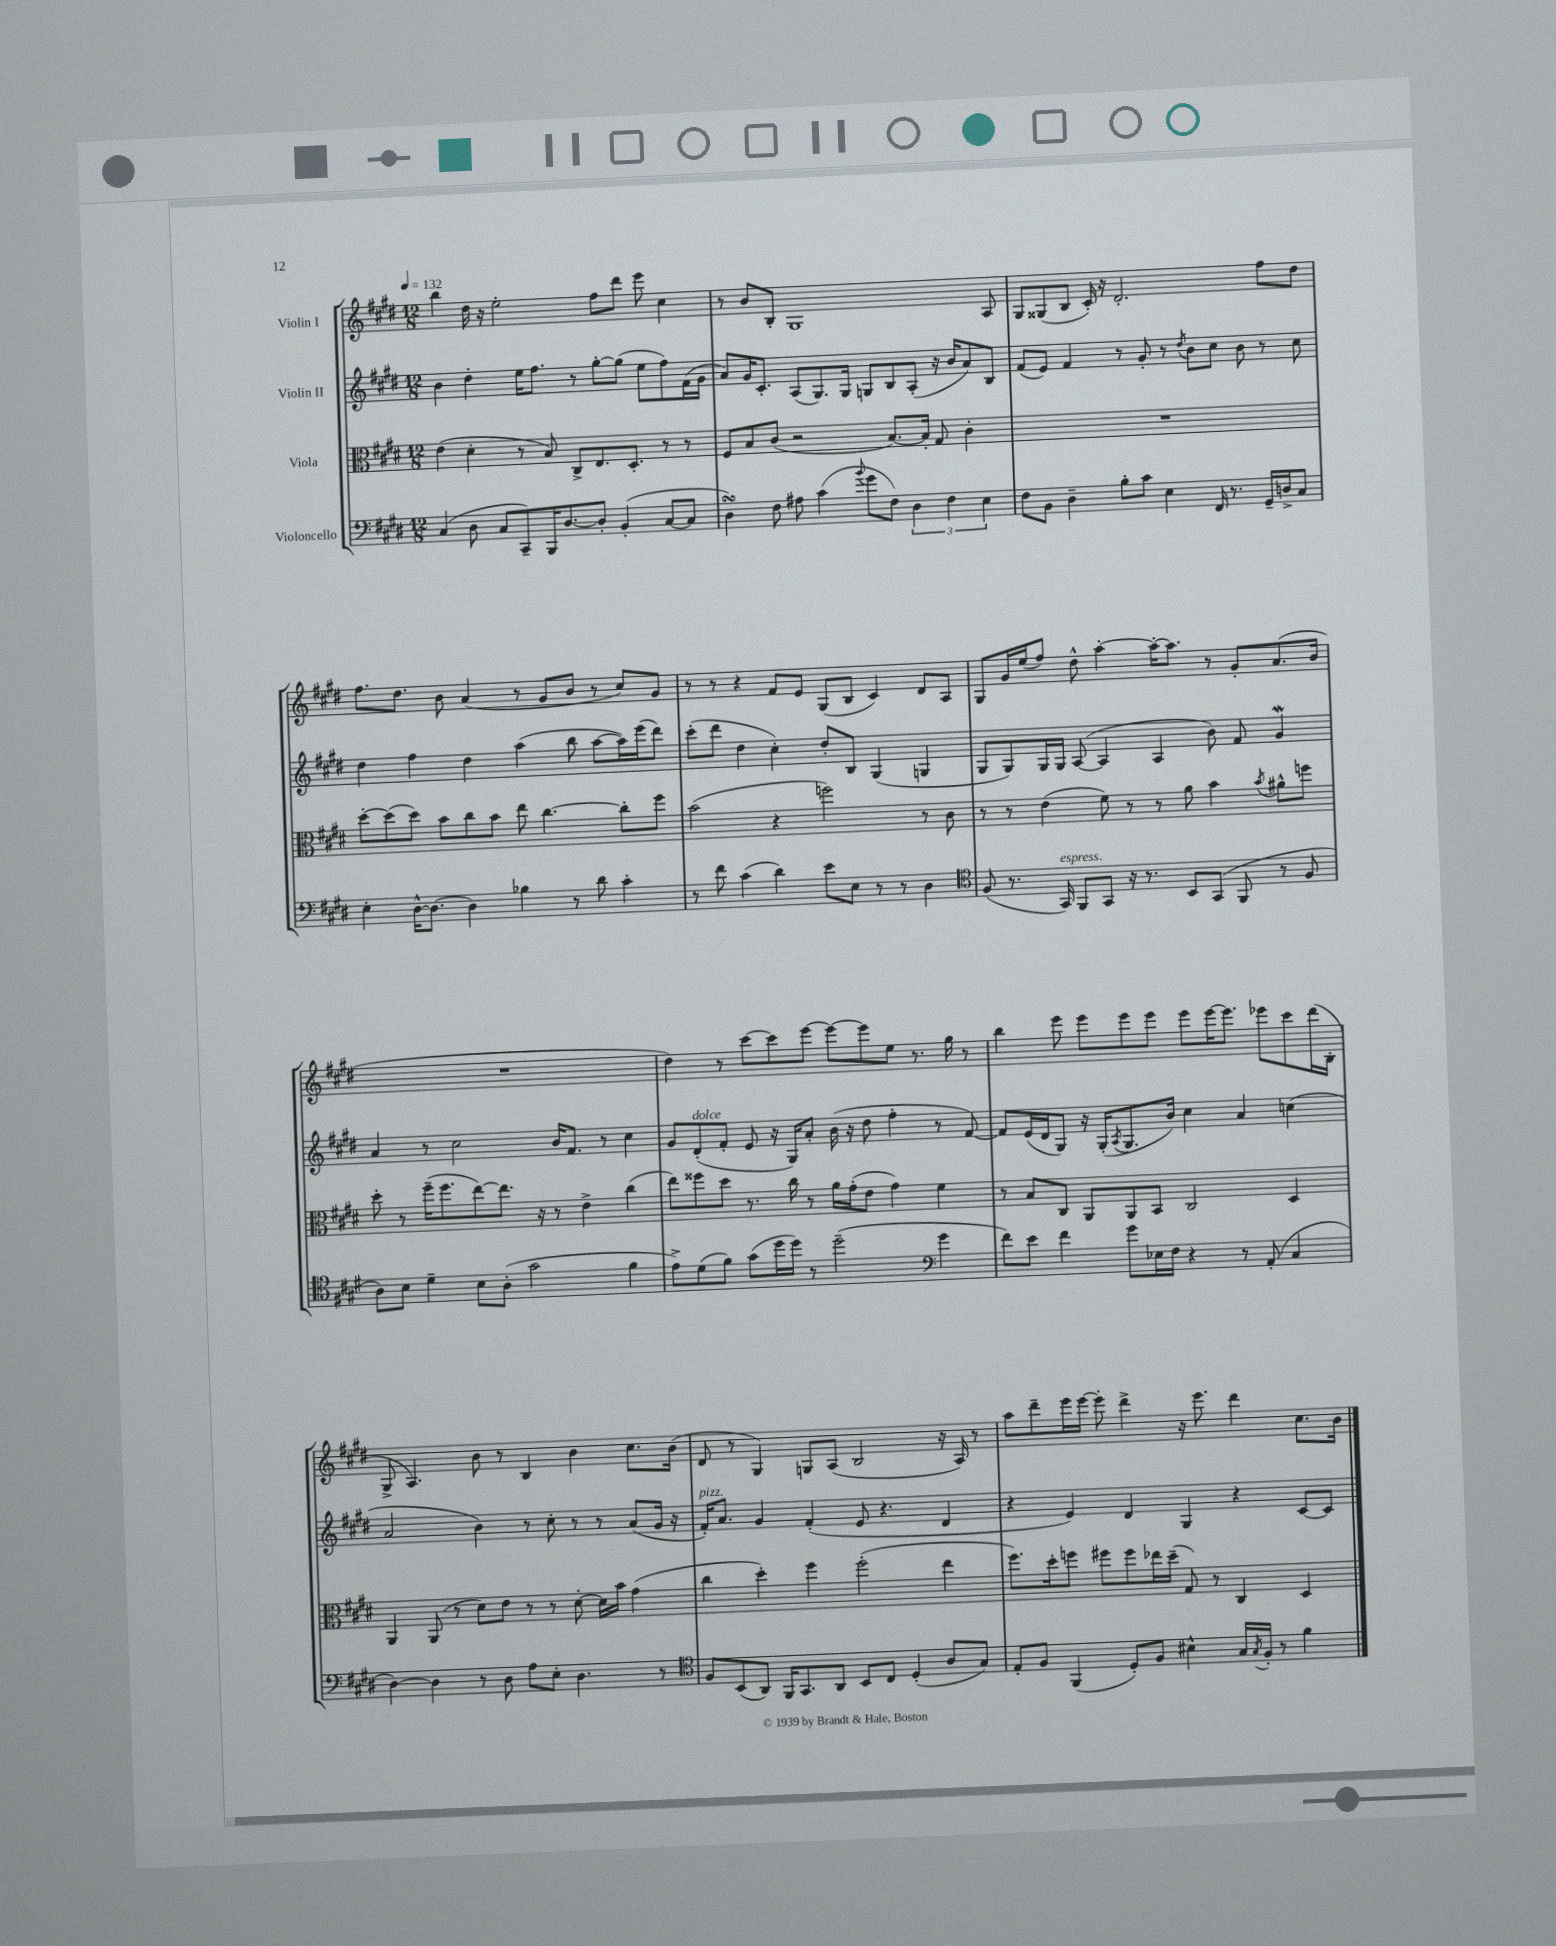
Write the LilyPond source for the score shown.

<<
\new StaffGroup <<
\new Staff = "s0" \with { instrumentName = "Violin I" } {
    \clef treble \key e \major \numericTimeSignature \time 12/8 \tempo 4 = 132
    b''4 dis''16 r16 e''2-. fis''8 dis'''8 e'''8 cis''4 |
    r8 b'8 b8-. gis1 a8 |
    gis8 gisis8( b8 cis'16-.) r16 dis'2.-. fis''8 dis''8 |
    fis''8. dis''8. b'8 a'4( r8 gis'8 b'8 r8 cis''8) gis'8 |
    r8 r8 r4 fis'8 e'8 gis8( b8 cis'4) dis'8 a8 |
    gis8 gis'16 e''16( fis''8) dis''8-^ a''4~-. a''16~-. a''8. r8 gis'8-. a'8.( b'16 |
    R1. |
    dis''4) r8 cis'''8~ cis'''8 e'''8~ e'''8~ e'''8 e''8 r8. gis''16 r8 |
    b''4 e'''8 e'''8 e'''8 e'''8 e'''8 e'''16~ e'''8. ees'''8 cis'''8 dis'''16( b16-. |
    gis8-> a4.) b'8 r8 b4 b'4 cis''8. b'16( |
    dis'8 r8 gis4) g8 a8( b2 r16 a16) r8 |
    a''8 dis'''8-- e'''16 e'''16~ e'''8-. dis'''4-> r16 e'''8. dis'''4 cis''8. b'16 \bar "|." |
}
\new Staff = "s1" \with { instrumentName = "Violin II" } {
    \clef treble \key e \major \numericTimeSignature \time 12/8
    b'4 dis''4-. e''16 fis''8. r8 gis''8~-. gis''8( e''8 fis''8) fis'16( gis'16 |
    a'8) gis'16 cis'8.-. a8( gis8.) gis16 g8 b8 a8-.( r16 b'16 a'8) b8 |
    fis'8( e'8) fis'4 r8 gis'8-. r8 \acciaccatura { dis''8 } b'8 cis''8 b'8 r8 cis''8 |
    dis''4 fis''4 dis''4 a''4( b''8 a''8~ a''16) e'''16( dis'''8) |
    cis'''8-.( dis'''8 dis''4 cis''4-.) dis''8-. b8 gis4( g4 |
    gis8 gis8) gis16 gis16 a8~( a4 a4 b'8) fis'8 gis'4\mordent |
    a'4 r8 cis''2 b'16 fis'8. r8 cis''4 |
    gis'8 dis'8-.^\markup { \italic "dolce" }( fis'8-. e'8 r16 gis16) a'8-. b'16( r16 dis''8 fis''4-. r8 fis'8~) |
    fis'8 e'16( dis'16 gis8) r16 gis16-.( \acciaccatura { a8 } gis8. b'16) cis''4 a'4 c''4( |
    a'2 b'4) r8 cis''8-. r8 r8 a'8( gis'16 r16 |
    fis'16-.^\markup { \italic "pizz." }) a'8. gis'4 fis'4-.( e'8 r4. dis'4 |
    r4 e'4) dis'4 gis4 r4 cis'8~ cis'8 \bar "|." |
}
\new Staff = "s2" \with { instrumentName = "Viola" } {
    \clef alto \key e \major \numericTimeSignature \time 12/8
    e'4( dis'4-. r8 b8) cis8-> e8. dis8.-. r8 r8 |
    fis8 b8 cis'8( r2 b8.~) b16-. gis8 cis'4-. |
    R1. |
    dis''8~-. dis''8( dis''8) b'8 cis''8 b'8 e''8 cis''4.~ cis''8-. fis''8 |
    b'2( r4 f''2) r8 cis'8 |
    r8 r8 e'4( fis'8) r8 r8 a'8 b'4 \acciaccatura { b'8 } ais'8-^ f''8 |
    dis''8-. r8 fis''16--( fis''8. e''8~) e''8. r16 r8 e'4-> cis''4( |
    e''8) fisis''8 dis''8 r8. cis''16 r8 a'16 gis'16-.( e'8 gis'4) fis'4 |
    r8 b8 cis8 a,8 a,8 b,8 cis2 dis4 |
    a,4 a,8( r8 dis'8) e'8 r8 r8 dis'8~-. dis'16 b'16 gis'4( |
    cis''4 dis''4-.) fis''4 fis''2-.( e''4 |
    fis''8.) dis''16-. f''8 fis''8 fis''8 ees''16 dis''16--( gis8) r8 cis4 dis4 \bar "|." |
}
\new Staff = "s3" \with { instrumentName = "Violoncello" } {
    \clef bass \key e \major \numericTimeSignature \time 12/8
    cis4( dis8 cis8 cis,8--) b,,16 dis8.~ dis8-. b,4-.( cis8~ cis8 |
    dis4\turn) fis8 ais8 cis'4( \appoggiatura { b'8 } gis'8 fis8) \tuplet 3/2 { dis4 fis4 e4 } |
    fis8 b,8 dis4-- b8-. cis'8 e4 fis,16 r8. gis,16-- d16-> cis8 |
    e4-. dis16~-^ dis8.~ dis4 bes4 r8 dis'8 cis'4-. |
    r8 fis'8 cis'4( dis'4) e'8 e8 r8 r8 dis4 |
    \clef tenor fis8( r8. gis,16^\markup { \italic "espress." }) fis,8 gis,8 r16 r8. b,8 gis,8( fis,8 r8 fis8 |
    a8) b8 dis'4-- b8 a8-.( gis'2 fis'4 |
    e'8->) dis'8( fis'8) gis'8( dis''16 dis''16) r8 dis''2--( \clef bass gis'4 |
    fis'8) e'8 fis'4 gis'8 ees16 fis16 r4 r8 a,8-.( cis4 |
    dis4~) dis4 r8 dis8 a8 e8-. dis4. r8 |
    \clef tenor fis8 b,8( a,8) fis,16 gis,8. a,8 b,8 cis8 dis4-.( a8 gis8) |
    e8-. fis8 fis,4( dis8-.) fis8 bis4-^ gis16 \acciaccatura { gis8 } fis16-. r8 fis'4 \bar "|." |
}
>>
>>
\layout { \context { \Score \remove "Bar_number_engraver" } }
